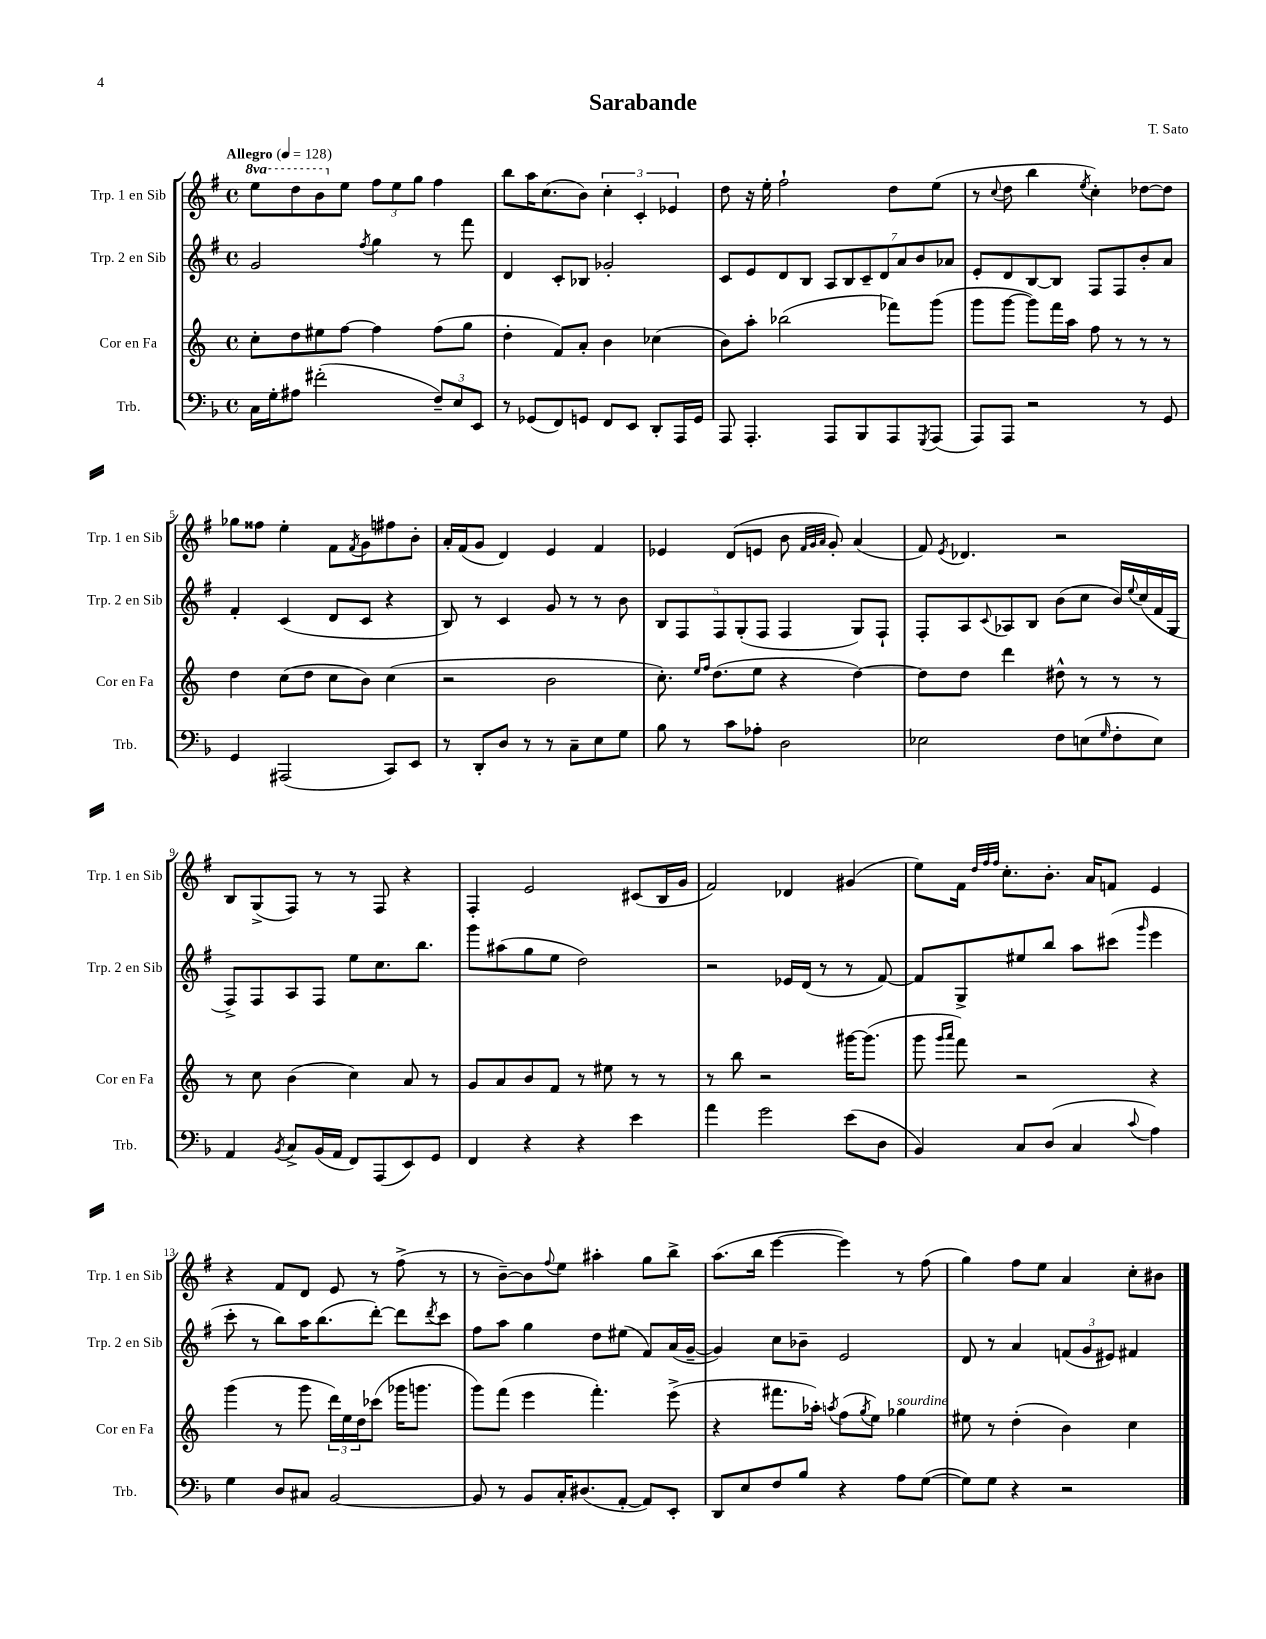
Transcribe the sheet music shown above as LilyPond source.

\header { title = "Sarabande" composer = "T. Sato" }
<<
\new StaffGroup <<
\new Staff = "s0" \with { instrumentName = "Trp. 1 en Sib" shortInstrumentName = "Trp. 1 en Sib" } {
    \clef treble \key g \major \defaultTimeSignature \time 4/4 \set Staff.ottavationMarkups = #ottavation-simple-ordinals \tempo "Allegro" 4 = 128
    \ottava #1 e'''8 d'''8 b''8 \ottava #0 e''8 \tuplet 3/2 { fis''8 e''8 g''8 } fis''4 |
    b''8 a''16 c''8.( b'8) \tuplet 3/2 { c''4-. c'4-. ees'4 } |
    d''8 r16 e''16-. fis''2-! d''8 e''8( |
    r8 \appoggiatura { c''8 } d''8 b''4 \acciaccatura { e''8 } c''4-.) des''8~ des''8 |
    ges''8 fisis''8 e''4-. fis'8 \acciaccatura { fis'8 } g'8 fis''8 b'8-. |
    a'16-. fis'16( g'8 d'4) e'4 fis'4 |
    ees'4 d'8( e'8 b'8 \grace { fis'32 g'32 a'32 } g'8-.) a'4( |
    fis'8) \acciaccatura { e'8 } des'4. r2 |
    b8 g8->( fis8) r8 r8 fis8 r4 |
    fis4-. e'2 cis'8( b16 g'16 |
    fis'2) des'4 gis'4( |
    e''8) fis'16 \grace { d''32 fis''32 fis''32 } c''8.-. b'8.-. a'16 f'8 e'4 |
    r4 fis'8 d'8 e'8 r8 fis''8->( r8 |
    r8 b'8~--) b'8 \appoggiatura { fis''8 } e''8 ais''4-. g''8 b''8-> |
    a''8.( b''16 e'''4~ e'''4) r8 fis''8( |
    g''4) fis''8 e''8 a'4 c''8-. bis'8 \bar "|." |
}
\new Staff = "s1" \with { instrumentName = "Trp. 2 en Sib" shortInstrumentName = "Trp. 2 en Sib" } {
    \clef treble \key g \major \defaultTimeSignature \time 4/4
    g'2 \acciaccatura { fis''8 } g''4 r8 fis'''8 |
    d'4 c'8-. bes8 ges'2-. |
    c'8 e'8 d'8 b8 \tuplet 7/4 { a8 b8 c'8-- d'8 a'8 b'8 aes'8 } |
    e'8-. d'8 b8~ b8 fis8 fis8 b'8-. a'8 |
    fis'4-. c'4( d'8 c'8 r4 |
    b8) r8 c'4 g'8 r8 r8 b'8 |
    \tuplet 5/4 { b8 fis8 fis8 g8-.( fis8 } fis4 g8) fis8-! |
    fis8-. a8 \appoggiatura { c'8 } aes8 b8 b'8( c''8 b'16) \appoggiatura { e''8 } c''16( fis'16 g16 |
    fis8->) fis8 a8 fis8 e''8 c''8. b''8. |
    g'''8 ais''8( g''8 e''8 d''2) |
    r2 ees'16 d'16( r8 r8 fis'8~) |
    fis'8 g8-> eis''8 b''8 a''8 cis'''8( \grace { g'''16 } e'''4 |
    c'''8-. r8 b''8) a''16 b''8.( d'''8~-.) d'''8 \acciaccatura { d'''8 } c'''8 |
    fis''8 a''8 g''4 d''8 eis''8( fis'8) a'16( g'16~-- |
    g'4) c''8 bes'8-- e'2 |
    d'8 r8 a'4 \tuplet 3/2 { f'8( g'8 eis'8) } fis'4 \bar "|." |
}
\new Staff = "s2" \with { instrumentName = "Cor en Fa" shortInstrumentName = "Cor en Fa" } {
    \clef treble \key c \major \defaultTimeSignature \time 4/4
    c''8-. d''8 eis''8 f''8~ f''4 f''8( g''8 |
    d''4-. f'8) a'8-. b'4 ces''4( |
    b'8) a''8-. bes''2( fes'''8) g'''8( |
    g'''8 g'''8~ g'''8) f'''16 a''16 f''8 r8 r8 r8 |
    d''4 c''8( d''8 c''8 b'8) c''4( |
    r2 b'2 |
    c''8.-.) \grace { e''16 f''16 } d''8.( e''8 r4 d''4~) |
    d''8 d''8 d'''4 dis''8-^ r8 r8 r8 |
    r8 c''8 b'4( c''4) a'8 r8 |
    g'8 a'8 b'8 f'8 r8 eis''8 r8 r8 |
    r8 b''8 r2 gis'''16~ gis'''8.( |
    g'''8 \grace { g'''16 a'''16 } f'''8) r2 r4 |
    g'''4( r8 g'''8 \tuplet 3/2 { d'''16) e''16 d''16 } ces'''8( ges'''16 g'''8. |
    g'''8) f'''8( e'''4 f'''4.-.) e'''8->( |
    r4 fis'''8. aes''16-.) \acciaccatura { a''8 } f''8( \acciaccatura { g''8 } e''8) ges''4^\markup { \italic "sourdine" } |
    eis''8 r8 d''4-.( b'4) c''4 \bar "|." |
}
\new Staff = "s3" \with { instrumentName = "Trb." shortInstrumentName = "Trb." } {
    \clef bass \key f \major \defaultTimeSignature \time 4/4
    c16 g16-. ais8 fis'2-.( \tuplet 3/2 { f8--) e8 e,8 } |
    r8 ges,8( f,8) g,8 f,8 e,8 d,8-. a,,16 g,16 |
    a,,8 a,,4.-. a,,8 bes,,8 a,,8 \acciaccatura { g,,8 } a,,8( |
    a,,8) a,,8 r2 r8 g,8 |
    g,4 ais,,2( c,8) e,8 |
    r8 d,8-. d8 r8 r8 c8-- e8 g8 |
    bes8 r8 c'8 aes8-. d2 |
    ees2 f8 e8( \grace { g16 } f8-. e8) |
    a,4 \acciaccatura { bes,8 } c8-> bes,16( a,16 f,8) a,,8( e,8) g,8 |
    f,4 r4 r4 e'4 |
    a'4 g'2 e'8( d8 |
    bes,4) c8 d8( c4 \appoggiatura { c'8 } a4) |
    g4 d8 cis8 bes,2~ |
    bes,8 r8 bes,8 c16-. dis8.( a,8~-. a,8) e,8-. |
    d,8 e8 f8 bes8 r4 a8 g8~( |
    g8) g8 r4 r2 \bar "|." |
}
>>
>>
